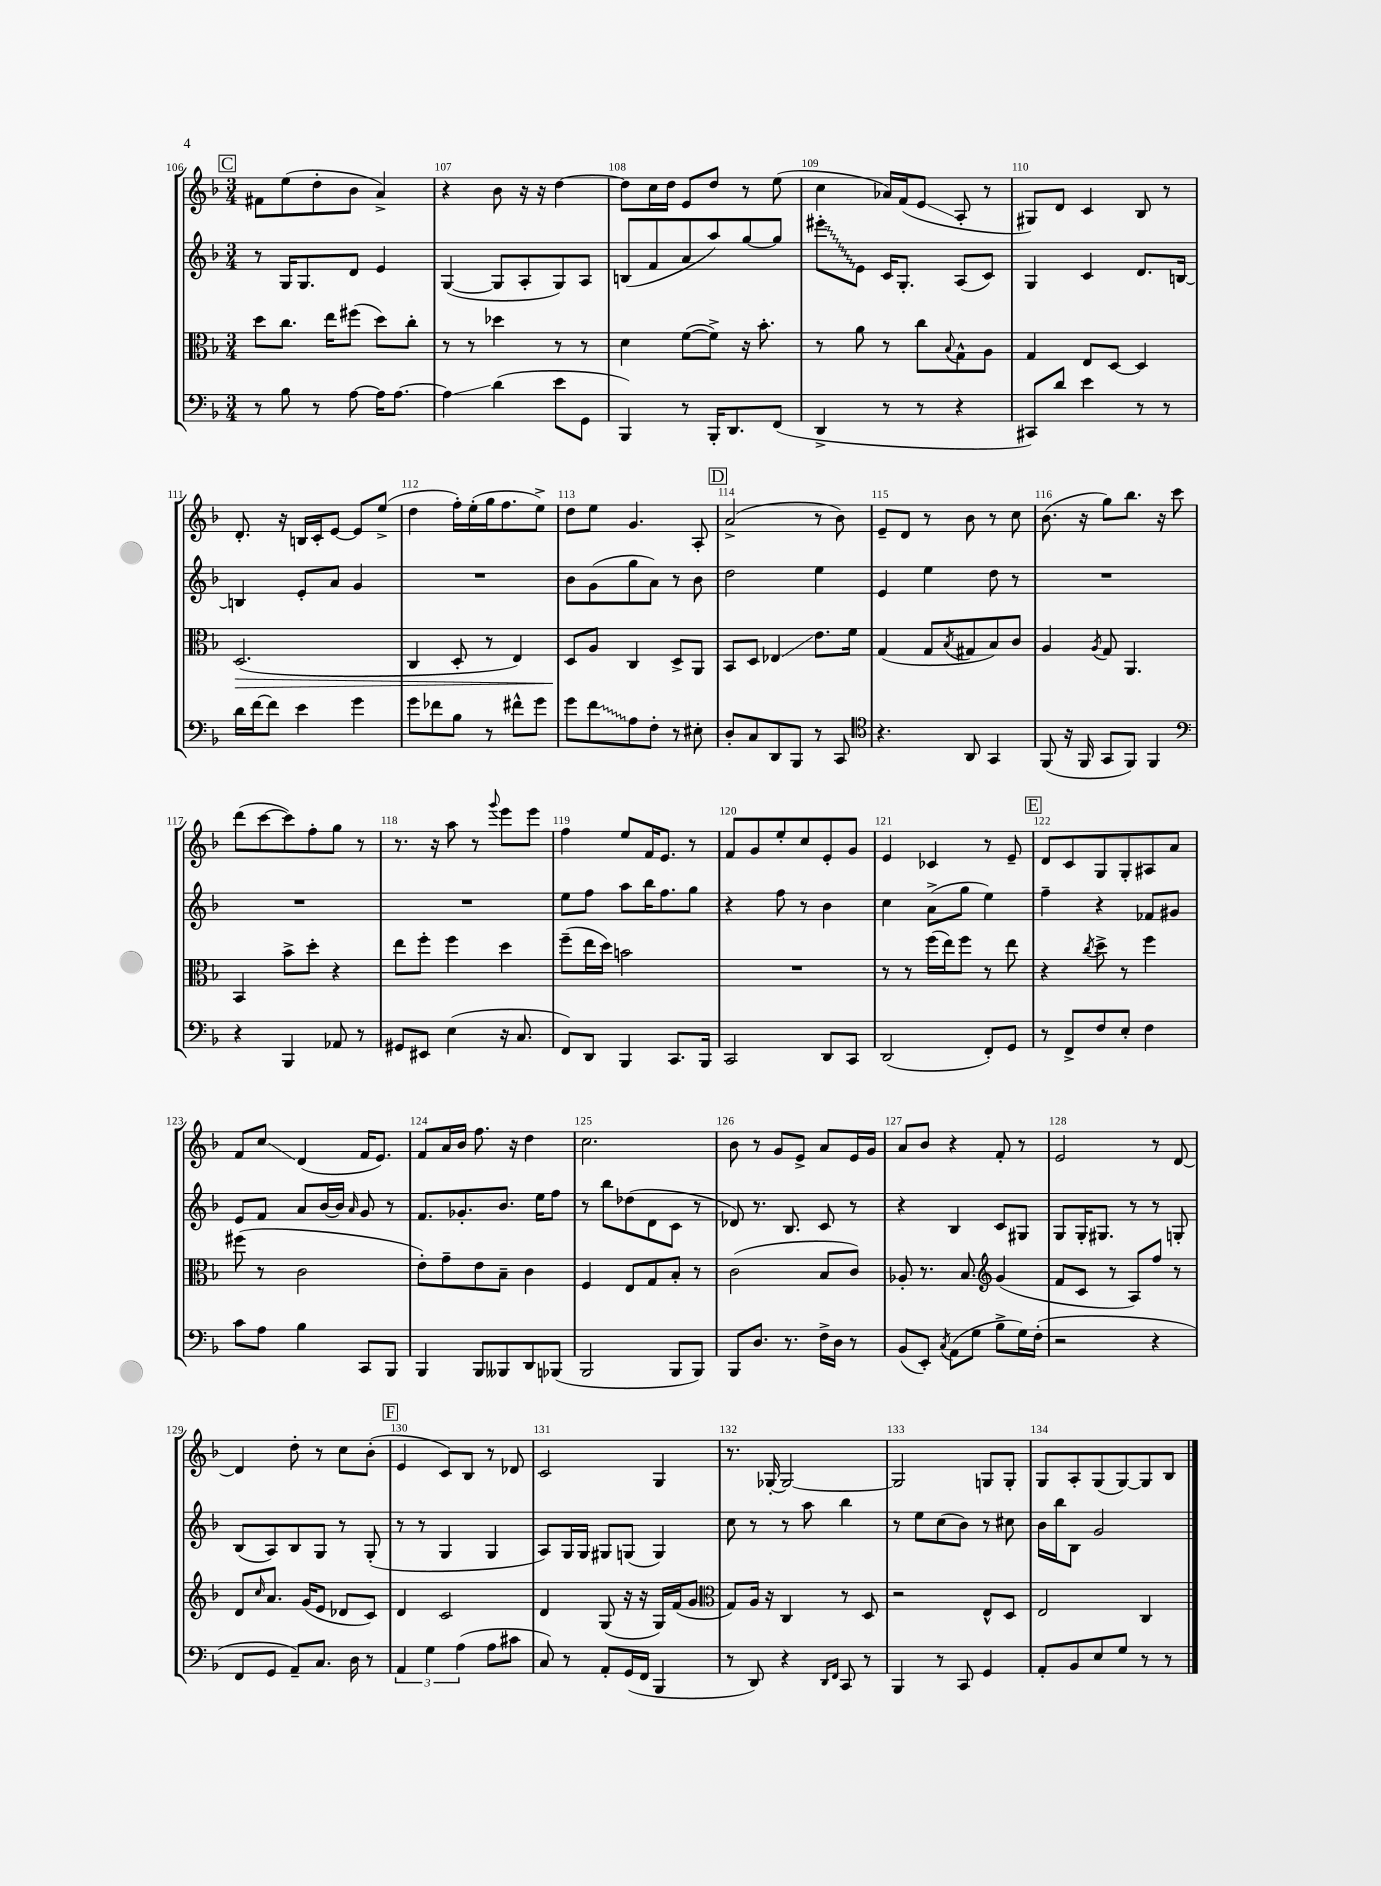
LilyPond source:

<<
\new StaffGroup <<
\new Staff = "s0" {
    \clef treble \key f \major \numericTimeSignature \time 3/4
    \mark \markup { \box "C" } fis'8 e''8( d''8-. bes'8 a'4->) |
    r4 bes'8 r16 r16 d''4~ |
    d''8 c''16 d''16 e'8 d''8 r8 e''8( |
    c''4 aes'16) f'16( e'8\glissando a8-. r8 |
    gis8) d'8 c'4 bes8 r8 |
    d'8.-. r16 b16 c'16-. e'8~ e'8 e''8->( |
    d''4 f''16-.) e''16-.( g''16 f''8. e''8->) |
    d''8 e''8 g'4. a8-. |
    \mark \markup { \box "D" } a'2->( r8 bes'8) |
    e'8-- d'8 r8 bes'8 r8 c''8 |
    bes'8.( r16 g''8) bes''8. r16 c'''8 |
    d'''8( c'''8~ c'''8) f''8-. g''8 r8 |
    r8. r16 a''8 r8 \appoggiatura { g'''8 } e'''8 e'''8 |
    f''4 e''8 f'16 e'8. r8 |
    f'8 g'8 e''8-. c''8 e'8-. g'8 |
    e'4 ces'4 r8 e'8-- |
    \mark \markup { \box "E" } d'8 c'8 g8 g8-. ais8 a'8 |
    f'8 c''8\glissando d'4( f'16 e'8.) |
    f'8 a'16 bes'16 f''8. r16 d''4 |
    c''2. |
    bes'8 r8 g'8 e'8-> a'8 e'16 g'16 |
    a'8 bes'8 r4 f'8-. r8 |
    e'2 r8 d'8~ |
    d'4 d''8-. r8 c''8 bes'8-.( |
    \mark \markup { \box "F" } e'4 c'8) bes8 r8 des'8 |
    c'2 g4 |
    r8. ges16~-. ges2~ |
    ges2 g8 g8-. |
    g8 a8-. g8( g8~) g8 bes8 \bar "|." |
}
\new Staff = "s1" {
    \clef treble \key f \major \numericTimeSignature \time 3/4
    \mark \markup { \box "C" } r8 g16 g8. d'8 e'4 |
    g4~( g8 a8-. g8) a8 |
    b8( f'8 a'8 a''8) g''8~ g''8 |
    \once \override Glissando.style = #'zigzag eis'''8-.\glissando e'8 c'16 g8.-. a8( c'8) |
    g4 c'4 d'8. b16~ |
    b4 e'8-. a'8 g'4 |
    R2. |
    bes'8 g'8( g''8 a'8) r8 bes'8 |
    \mark \markup { \box "D" } d''2 e''4 |
    e'4 e''4 d''8 r8 |
    R2. |
    R2. |
    R2. |
    e''8 f''8 a''8 bes''16 f''8. g''8 |
    r4 f''8 r8 bes'4 |
    c''4 a'8->( g''8 e''4) |
    \mark \markup { \box "E" } f''4-- r4 fes'8 gis'8 |
    e'8 f'8 a'8 bes'16~ bes'16 \grace { a'16 } g'8 r8 |
    f'8. ges'8.-. bes'8. e''16 f''8 |
    r8 bes''8 des''8( d'8 c'8 r8 |
    des'8) r8. bes8. c'8 r8 |
    r4 bes4 c'8 gis8 |
    g8 g16-. gis8. r8 r8 g8-. |
    bes8( a8) bes8 g8 r8 g8-.( |
    \mark \markup { \box "F" } r8 r8 g4 g4 |
    a8) g16 g16 gis8 g8( g4) |
    c''8 r8 r8 a''8 bes''4 |
    r8 e''8 c''8( bes'8) r8 cis''8 |
    bes'16 bes''16 bes8 g'2 \bar "|." |
}
\new Staff = "s2" {
    \clef alto \key f \major \numericTimeSignature \time 3/4
    \mark \markup { \box "C" } d''8 c''8. e''16 fis''8( d''8) c''8-. |
    r8 r8 des''4 r8 r8 |
    d'4 f'8~( f'8->) r16 bes'8.-. |
    r8 a'8 r8 c''8 \appoggiatura { bes8 } g8-^ a8 |
    g4 e8 d8~ d4 |
    d2.\>( |
    c4 d8-. r8 e4) |
    d8\! a8 c4 d8-> a,8 |
    \mark \markup { \box "D" } bes,8 d8 ees4\glissando e'8. f'16 |
    g4( g8 \acciaccatura { bes8 } gis8 bes8) c'8 |
    a4 \acciaccatura { a8 } g8 a,4. |
    bes,4 bes'8-> d''8-. r4 |
    e''8 f''8-. f''4 d''4 |
    f''8--( e''16 d''16) b'2 |
    R2. |
    r8 r8 f''16( e''16) f''8 r8 e''8 |
    \mark \markup { \box "E" } r4 \acciaccatura { c''8 } d''8-> r8 f''4 |
    fis''8( r8 c'2 |
    e'8-.) g'8-- e'8 bes8-- c'4 |
    f4 e8 g8 bes8-. r8 |
    c'2( bes8 c'8) |
    aes8-. r8. bes8. \clef treble g'4( |
    f'8 c'8 r8 a8) f''8 r8 |
    d'8 \grace { c''16 } a'8. g'16( e'8 des'8 c'8) |
    \mark \markup { \box "F" } d'4 c'2 |
    d'4 g8( r16 r16 g16) f'16( g'8 |
    \clef alto g8) a16 r16 c4 r8 d8 |
    r2 e8-^ d8 |
    e2 c4 \bar "|." |
}
\new Staff = "s3" {
    \clef bass \key f \major \numericTimeSignature \time 3/4
    \mark \markup { \box "C" } r8 bes8 r8 a8~ a16 a8.~ |
    a4\glissando d'4( e'8 g,8 |
    bes,,4) r8 bes,,16-. d,8. f,8( |
    d,4-> r8 r8 r4 |
    cis,8) d'8 e'4 r8 r8 |
    d'16 f'16~ f'8 e'4 g'4 |
    g'8 fes'8 bes8 r8 fis'8-^ g'8 |
    g'8 \once \override Glissando.style = #'zigzag f'8\glissando a8 f8-. r8 eis8-. |
    \mark \markup { \box "D" } d8-. c8 d,8 bes,,8 r8 c,8 |
    \clef tenor r4. a,8 g,4 |
    f,8( r16 f,16 g,8 f,8) f,4 |
    \clef bass r4 bes,,4 aes,8 r8 |
    gis,8 eis,8 e4( r16 c8. |
    f,8) d,8 bes,,4 c,8. bes,,16 |
    c,2 d,8 c,8 |
    d,2( f,8-.) g,8 |
    \mark \markup { \box "E" } r8 f,8-> f8 e8-. f4 |
    c'8 a8 bes4 c,8 bes,,8 |
    bes,,4 bes,,8 beses,,8 d,8 bes,,8( |
    bes,,2 bes,,8 bes,,8) |
    bes,,8 d8. r8. f16-> d16 r8 |
    bes,8( e,8-.) \acciaccatura { c8 } a,8( g8 bes8-> g16) f16-.( |
    r2 r4 |
    f,8 g,8 a,8--) c8. d16 r8 |
    \mark \markup { \box "F" } \tuplet 3/2 { a,4 g4 a4( } a8 cis'8 |
    c8) r8 a,8-. g,16( f,16 bes,,4 |
    r8 d,8) r4 \grace { d,16 f,16 } c,8 r8 |
    bes,,4 r8 c,8 g,4 |
    a,8-. bes,8 e8 g8 r8 r8 \bar "|." |
}
>>
>>
\layout { \context { \Score currentBarNumber = #106 \override BarNumber.break-visibility = ##(#f #t #t) barNumberVisibility = #all-bar-numbers-visible } }
